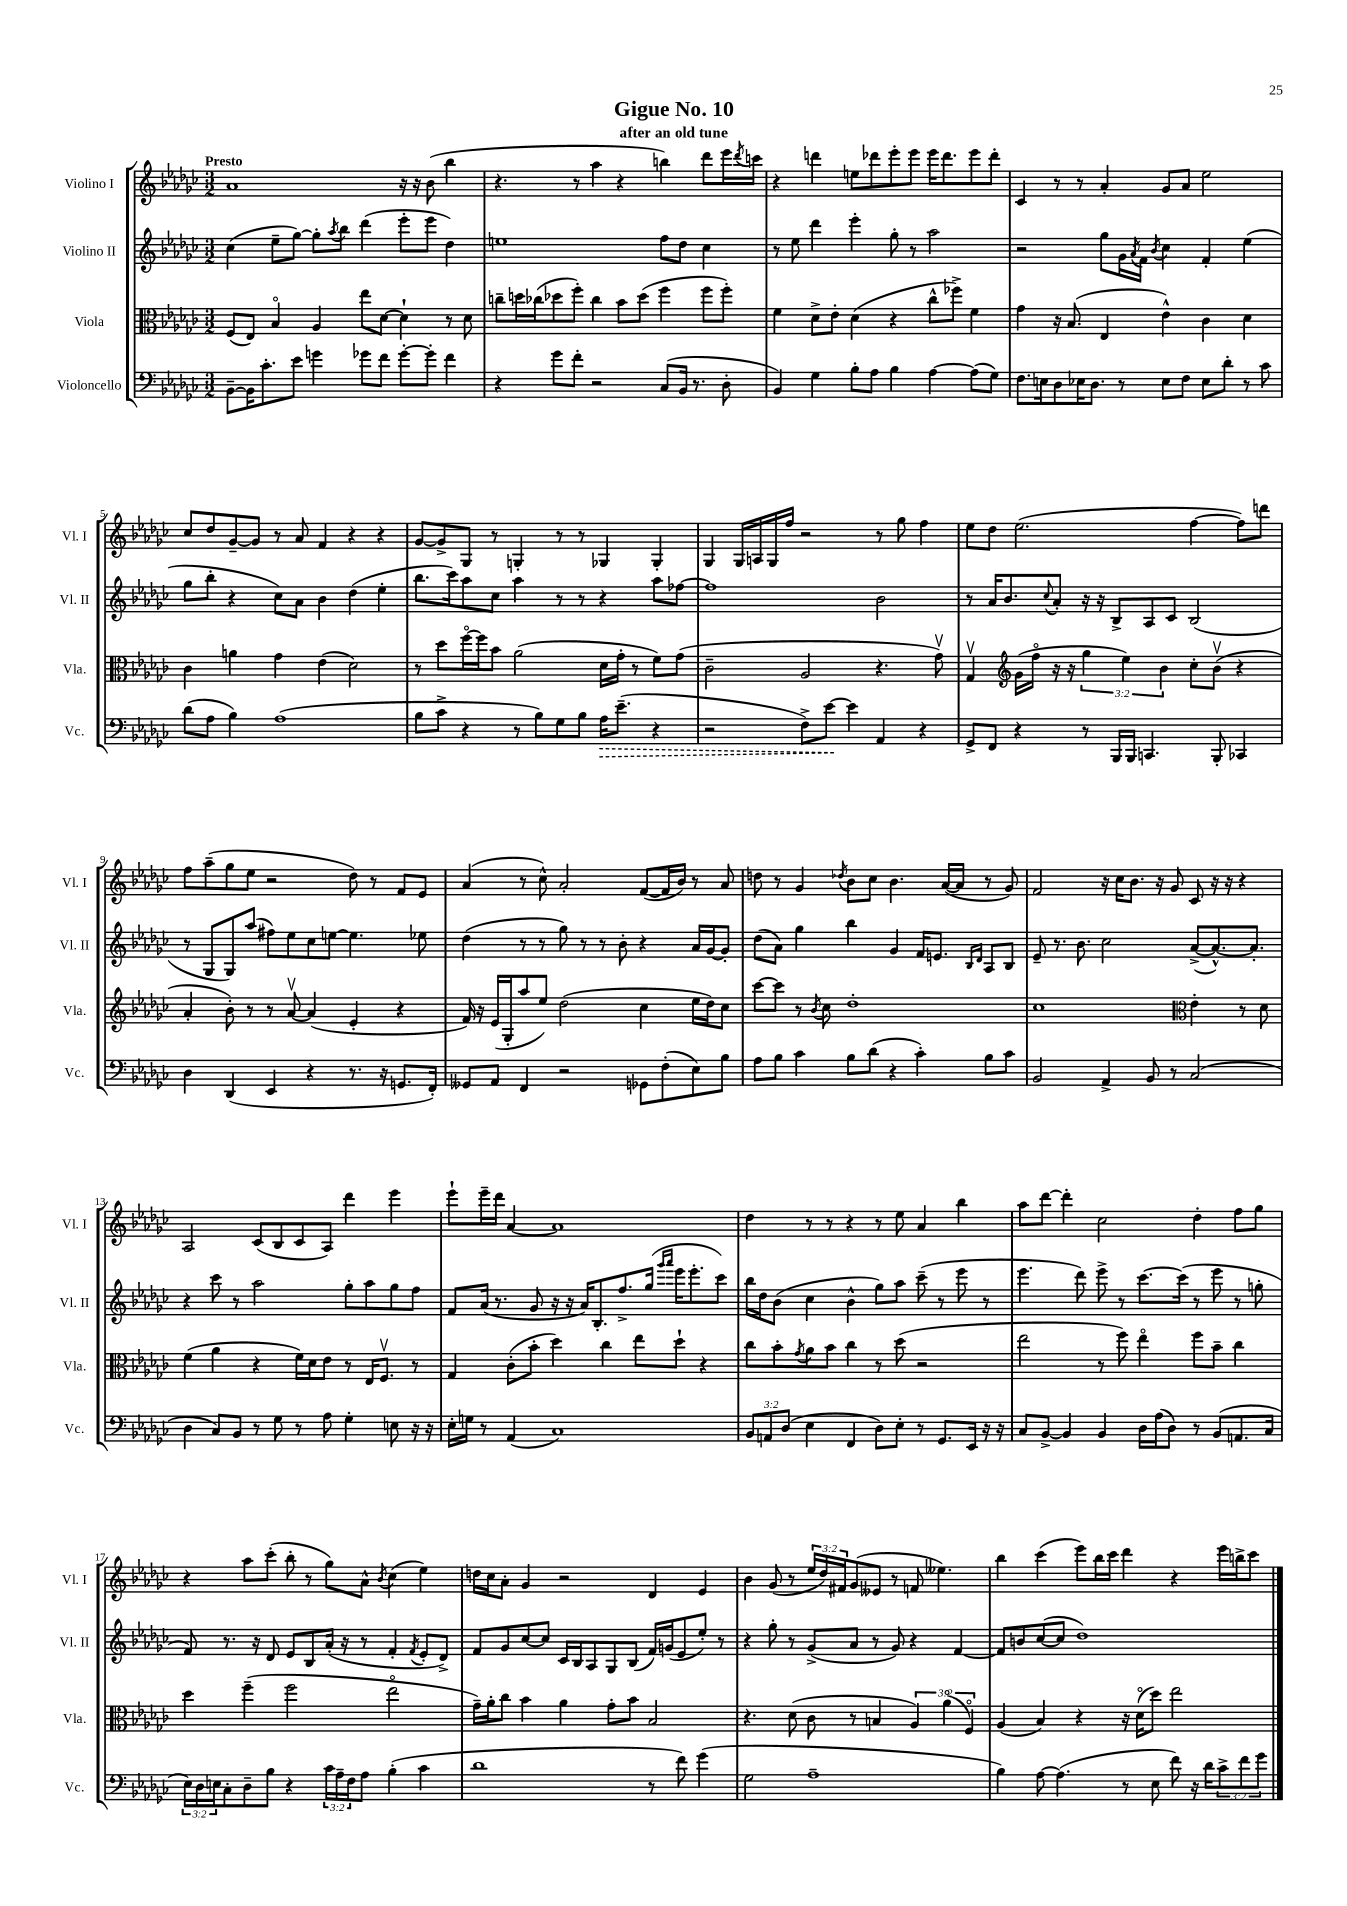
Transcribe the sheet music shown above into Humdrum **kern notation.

**kern	**kern	**kern	**kern
*staff4	*staff3	*staff2	*staff1
*clefF4	*clefC3	*clefG2	*clefG2
*k[b-e-a-d-g-c-]	*k[b-e-a-d-g-c-]	*k[b-e-a-d-g-c-]	*k[b-e-a-d-g-c-]
*M3/2	*M3/2	*M3/2	*M3/2
[8BB-~	(8F	(4cc-	1a-
16BB-]	8E-)	.	.
8.c-'	.	.	.
.	4B-o	8ee-~	.
8e-	.	[8gg-)	.
4g	4A-	8gg-']	.
.	.	8qaa-	.
.	.	8bb-	.
8g-	8ee-	(4ddd-	.
8f	[8d-	.	.
[8g-'	4d-`]	8eee-'	16r
.	.	.	16r
8g-']	.	8eee-	(8b-
4f	8r	4dd-)	4bb-
.	8d-	.	.
=	=	=	=
4r	8cc~	1ee	4.r
.	16dd	.	.
.	(16cc-	.	.
8g-	8dd-	.	.
8f'	8ff')	.	8r
2r	4cc-	.	4aa-
.	8b-	.	4r
.	(8dd-	.	.
(8C-	4ff	8ff	4bb)
16BB-	.	8dd-	.
8.r	.	.	.
.	8ff	4cc-	8ddd-
8D-'	8ff')	.	16eee-
.	.	.	8qddd-
.	.	.	16ccc
=	=	=	=
4BB-)	4f	8r	4r
.	.	8ee-	.
4G-	8d-^	4ddd-	4ddd
.	8e-'	.	.
8B-'	(4d-	4eee-'	8ee
8A-	.	.	8ddd-
4B-	4r	8gg-'	8eee-'
.	.	8r	8eee-
[4A-	8cc-^^	2aa-	16eee-
.	.	.	8.ddd-
.	8ff-^)	.	.
(8A-]	4f	.	8eee-
8G-)	.	.	8ddd-'
=	=	=	=
8.F	4g-	2r	4c-
16E	.	.	.
8D-	16r	.	8r
.	(8.B-	.	.
16E-	.	.	8r
8.D-	.	.	.
.	4E-	8gg-	4a-'
8r	.	16g-	.
.	.	8qa-	.
.	.	16f	.
.	.	8qb-	.
8E-	4e-^^)	4cc-	8g-
8F	.	.	8a-
8E-	4c-	4f'	2ee-
8d-'	.	.	.
8r	4d-	(4ee-	.
8c-	.	.	.
=	=	=	=
(8d-	4c-	8gg-	8cc-
8A-	.	8bb-'	8dd-
4B-)	4a	4r	[8g-~
.	.	.	8g-]
(1A-	4g-	8cc-)	8r
.	.	8a-	8a-
.	(4e-	4b-	4f
.	2d-)	(4dd-	4r
.	.	4ee-'	4r
=	=	=	=
8B-	8r	8.bb-	[8g-
8c-^	8dd-	.	8g-^]
.	.	16ccc-)	.
4r	[16ffo	8aa-	8G-
.	16ff]	.	.
.	8b-	8cc-	8r
8r	(2a-	4aa-	4G'
8B-)	.	.	.
8G-	.	8r	8r
8B-	.	8r	8r
16A-	16d-	4r	4G-
(8.e-~	16g-'	.	.
.	8r	.	.
4r	8f)	8aa-	4G-'
.	(8g-	[8ff-	.
=	=	=	=
2r	2c-~	1ff-]	4G-
.	.	.	16G-
.	.	.	16A
.	.	.	16G-
.	.	.	16ff
8F^)	2A-	.	2r
[8e-	.	.	.
4e-]	.	.	.
4AA-	4.r	2b-	8r
.	.	.	8gg-
4r	.	.	4ff
.	8g-v)	.	.
=	=	=	=
8GG-^	4G-v	8r	8ee-
8FF	.	16a-	8dd-
.	.	8.b-	.
*	*clefG2	*	*
4r	(16g-	.	(2.ee-
.	16ffo	.	.
.	.	8qqcc-	.
.	16r	8a-'	.
.	16r	.	.
8r	6gg-	16r	.
.	.	16r	.
16BBB-	.	8B-^	.
.	6ee-)	.	.
16BBB-	.	.	.
4.CC	.	8A-	.
.	6b-	.	.
.	.	8c-	.
.	8cc-'	(2B-	[4ff
8BBB-'	(8b-v	.	.
4CC-	4r	.	8ff])
.	.	.	8ddd
=	=	=	=
4D-	4a-'	8r	8ff
.	.	8G-	(8aa-~
(4DD-	8b-')	8G-)	8gg-
.	8r	(8aa-	8ee-
4EE-	8r	8ff#)	2r
.	[8a-v	8ee-	.
4r	(4a-]	8cc-	.
.	.	[8ee	.
8.r	4e-'	4.ee]	8dd-)
.	.	.	8r
16r	.	.	.
8.GG	4r	.	8f
.	.	8ee-	8e-
16FF')	.	.	.
=	=	=	=
8GG--	16f)	(4dd-	(4a-
.	16r	.	.
8AA-	(16e-	.	.
.	16G-'	.	.
4FF	8aa-	8r	8r
.	8ee-)	8r	8cc-^^)
2r	(2dd-	8gg-)	2a-'
.	.	8r	.
.	.	8r	.
.	.	8b-'	.
8GG-	4cc-	4r	([8f
(8F'	.	.	16f]
.	.	.	16b-)
8E-)	16ee-	16a-	8r
.	16dd-)	[16g-	.
8B-	8cc-	8g-']	8a-
=	=	=	=
8A-	[8ccc-	(8dd-	8dd
8B-	8ccc-]	8a-)	8r
4c-	8r	4gg-	4g-
.	8qb-	.	.
.	8cc-	.	.
.	.	.	8qdd-
8B-	1dd-'	4bb-	8b-
(8d-	.	.	8cc-
4r	.	4g-	4.b-
4c-')	.	16f	.
.	.	8.e	.
.	.	.	([16a-
.	.	.	16a-]
.	.	16qqB-	.
.	.	16qqd-	.
8B-	.	8A-	8r
8c-	.	8B-	8g-)
=	=	=	=
2BB-	1cc-	8e-~	2f
.	.	8.r	.
.	.	8.b-	.
4AA-^	.	2cc-	16r
.	.	.	16cc-
.	.	.	8.b-
8BB-	.	.	.
.	.	.	16r
8r	.	.	8g-
*	*clefC3	*	*
(2C-	4e-'	([8a-^	8c-
.	.	8.a-^^_)	16r
.	.	.	16r
.	8r	.	4r
.	.	8.a-']	.
.	8d-	.	.
=	=	=	=
4D-	(4f	4r	2A-
8C-)	4a-	8ccc-	.
8BB-	.	8r	.
8r	4r	2aa-	(8c-
8G-	.	.	8B-
8r	16f)	.	8c-
.	16d-	.	.
8A-	8e-	.	8A-)
4G-'	8r	8gg-'	4ddd-
.	16E-	8aa-	.
.	8.Fv	.	.
8E	.	8gg-	4eee-
16r	8r	8ff	.
16r	.	.	.
=	=	=	=
16E-'	4G-	8f	8eee-`
16G	.	.	.
8r	.	(16a-	16eee-~
.	.	8.r	16ddd-
(4AA-	(8c-'	.	[4a-
.	8b-'	8g-	.
1C-)	4dd-)	16r	1a-]
.	.	16r	.
.	.	16a-)	.
.	.	8.B-'	.
.	4cc-	.	.
.	.	8.ff^	.
.	8ee-	.	.
.	.	(16gg-	.
.	.	16qqggg-	.
.	.	16qqaaa-	.
.	8dd-`	16eee-	.
.	.	8.eee-'	.
.	4r	.	.
.	.	8ccc-)	.
=	=	=	=
12BB-	8cc-	16bb-	4dd-
.	.	16dd-	.
12AA	.	.	.
.	8b-'	(8b-	.
(12D-	.	.	.
.	8qg-	.	.
4E-	8a-	4cc-	8r
.	8b-	.	8r
4FF	4cc-	4b-^^	4r
8D-)	8r	8gg-)	8r
8E-'	(8dd-	8aa-	8ee-
8r	2r	(8ccc-~	4a-
8.GG-	.	8r	.
.	.	8eee-	4bb-
16EE-	.	.	.
16r	.	8r	.
16r	.	.	.
=	=	=	=
8C-	2ee-	4.eee-	8aa-
[8BB-^	.	.	[8ddd-
4BB-]	.	.	4ddd-']
.	.	8ddd-)	.
4BB-	8r	8eee-^	2cc-
.	8ff)	8r	.
16D-	4ee-o	[8.ccc-	.
(16A-	.	.	.
8D-)	.	.	.
.	.	(16ccc-]	.
8r	8ff	8r	4dd-'
(8BB-	8b-~	8eee-	.
8.AA	4cc-	8r	8ff
.	.	8gg'	8gg-
16C-	.	.	.
=	=	=	=
24E-)	4dd-	8f)	4r
24D-	.	.	.
24E	.	.	.
8C-'	.	8.r	.
8D-~	(4ff~	.	8aa-
.	.	16r	.
8B-	.	8d-	(8ccc-'
4r	2ff	8e-	8bb-'
.	.	8B-	8r
24c-	.	(16a-'	8gg-)
24A-~	.	.	.
.	.	16r	.
24F	.	.	.
8A-	.	8r	8a-^^
.	.	.	8qb-
(4B-'	2ee-o	4f'	(4cc-
.	.	8qf	.
4c-	.	8e-'	4ee-)
.	.	8d-^)	.
=	=	=	=
1d-	16g-~)	8f	16dd
.	16a-'	.	16cc-
.	8cc-	8g-	8a-'
.	4b-	[8cc-	4g-
.	.	8cc-]	.
.	4a-	16c-	2r
.	.	16B-	.
.	.	8A-	.
.	8g-'	8G-	.
.	8b-	(8B-	.
8r	2B-	16f)	4d-
.	.	(16g	.
8f)	.	8e-	.
(4g-	.	8ee-')	4e-
.	.	8r	.
=	=	=	=
2G-	4.r	4r	4b-
.	.	8gg-'	(8g-
.	(8d-	8r	8r
1A-~	8c-	(8g-^	24ee-
.	.	.	24dd-)
.	.	.	24f#
.	8r	8a-	(8g-
.	4B	8r	8e--
.	.	8g-)	8r
.	6A-)	4r	8f
.	.	.	4.ee--)
.	(6a-o	.	.
.	.	[4f	.
.	6Fo)	.	.
=	=	=	=
4B-)	(4A-	8f]	4bb-
.	.	8b	.
[8A-	4B-)	([8cc-	(4ccc-
(4.A-]	.	8cc-]	.
.	4r	1dd-)	8eee-)
.	.	.	16bb-
.	.	.	16ccc-
8r	16r	.	4ddd-
.	(16d-o	.	.
8E-	8dd-)	.	.
8f)	2ee-	.	4r
16r	.	.	.
16d-	.	.	.
12c-^	.	.	16eee-
.	.	.	16bb^
12f	.	.	.
.	.	.	8ccc-
12g-	.	.	.
==	==	==	==
*-	*-	*-	*-
